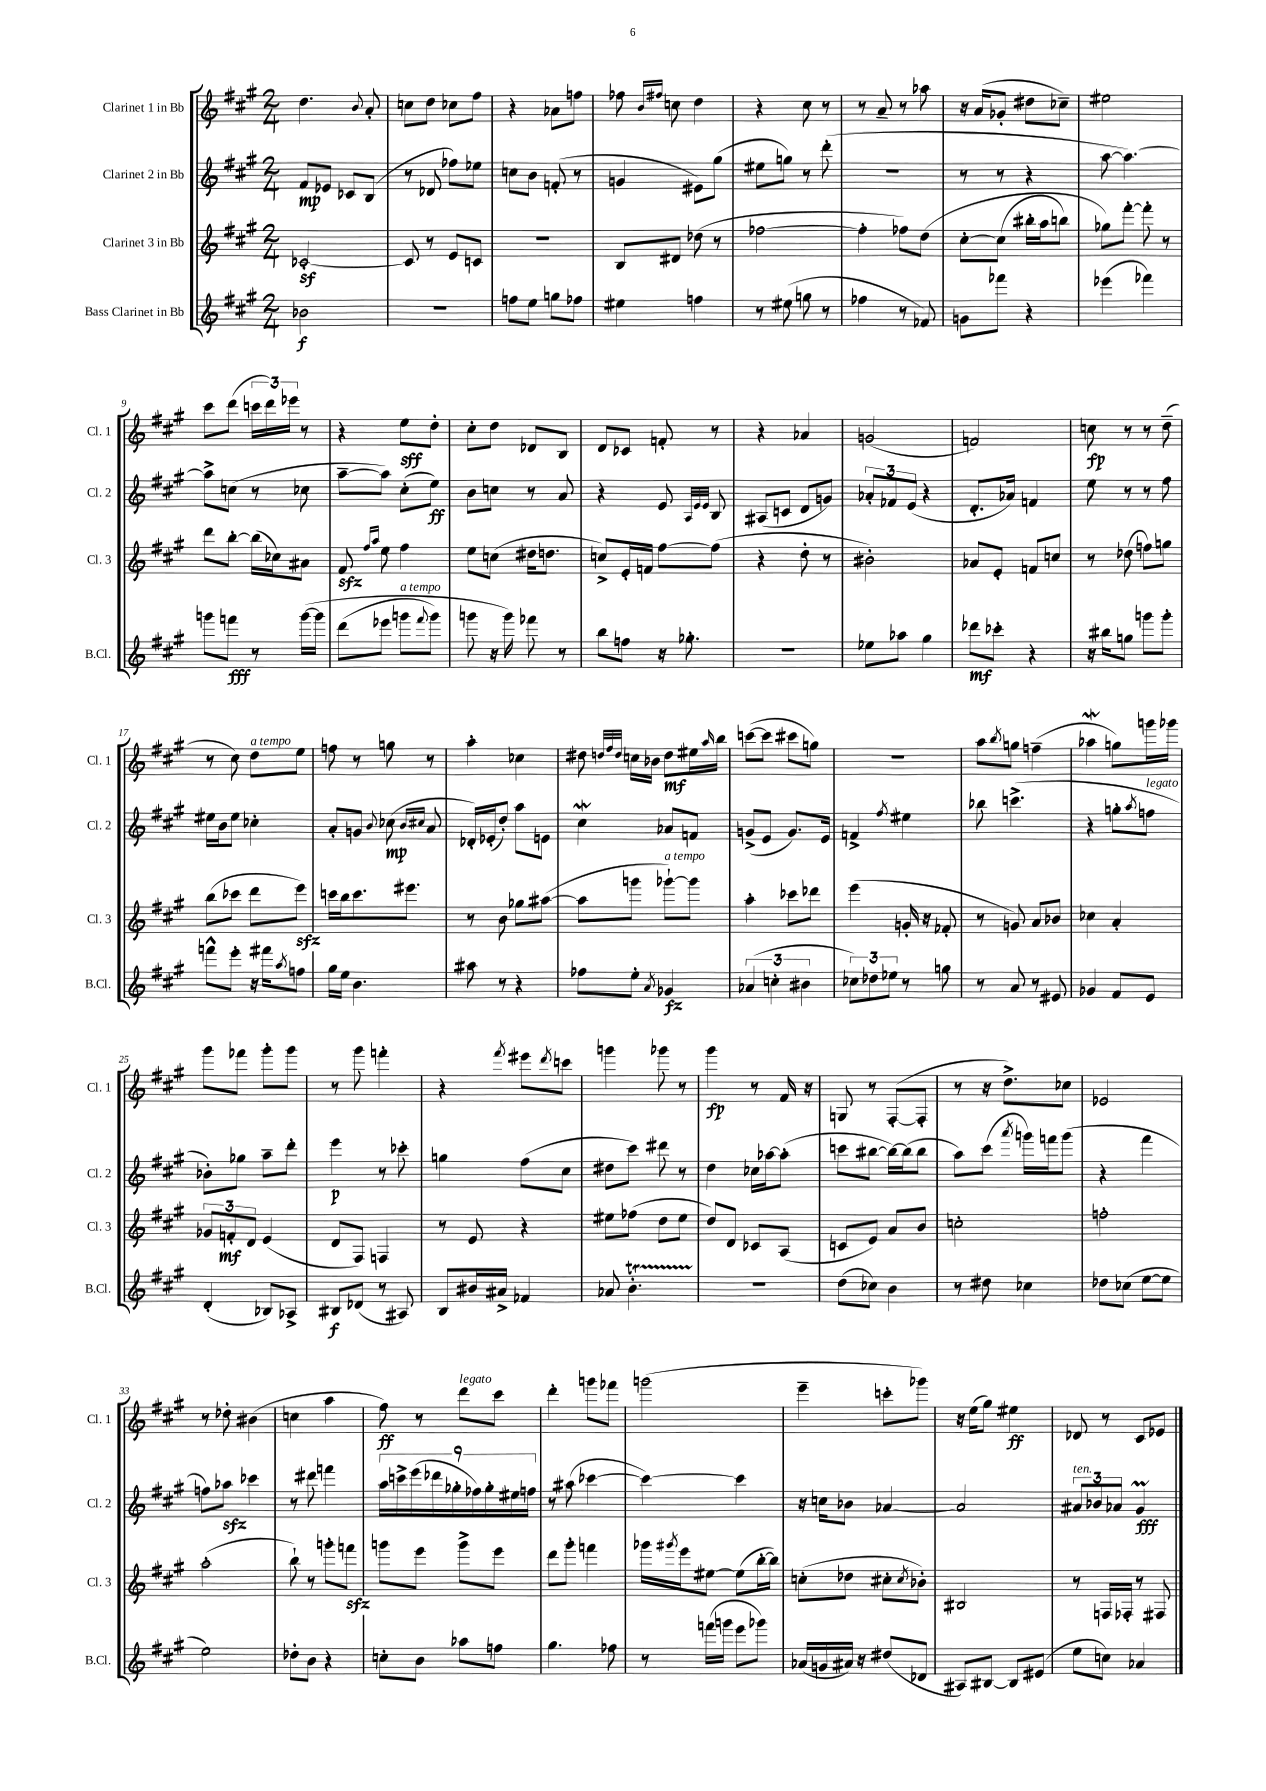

**kern	**kern	**kern	**kern
*staff4	*staff3	*staff2	*staff1
*clefG2	*clefG2	*clefG2	*clefG2
*k[f#c#g#]	*k[f#c#g#]	*k[f#c#g#]	*k[f#c#g#]
*M2/4	*M2/4	*M2/4	*M2/4
2b-\	[2c-'/	8f#/L	4.dd\
.	.	8e-/J	.
.	.	8c-/L	.
.	.	.	8qqb/
.	.	(8B/J	8a'/
=	=	=	=
2r	8c-/]	8r	8cc\L
.	8r	8d-/	8dd\J
.	8e/L	8ff-\L)	8cc-\L
.	8c/J	8ee-\J	8ff#\J
=	=	=	=
8ff\L	2r	8cc\L	4r
8ee\J	.	8b\J	.
8gg\L	.	(8f'/	8a-\L
8ff-\J	.	8r	8ff\J
=	=	=	=
4ee#\	8B/L	4g/	8ff-\
.	.	.	16qqb/LL
.	.	.	16qqff#/JJ
.	8d#/J	.	8cc\
4ff\	(8dd-\	8e#\L)	4dd\
.	8r	(8gg#\J	.
=	=	=	=
8r	[2ff-\	8ee#\L	4r
(8ee#\	.	8gg\J)	.
8gg\	.	8r	8cc#\
8r	.	(8ddd'\	8r
=	=	=	=
4ff-\	4ff-'\]	2r	8r
.	.	.	8a~/
8r	8ff-\L)	.	8r
8f-/)	&(8dd\J	.	8aa-\
=	=	=	=
8g\L	[8cc#'\L	8r	16r
.	.	.	(16a/LK
8fff-\J	(8cc#\]J	8r	8g-'/J
4r	16bb#'\LL	4r	8dd#\L
.	16aa\J	.	.
.	8bb\J)	.	8cc-~\J)
=	=	=	=
(4eee-\	8gg-\L&)	[8aa\	2ee#\
.	[8fff#'\J	4.aa\_)	.
4fff-\)	8fff#'\]	.	.
.	8r	.	.
=	=	=	=
8ggg\L	8ddd\L	8aa^\]L	8ccc#\L
8fff\J	[8bb'\J	(8cc\J	(8ddd\J
8r	(16bb\]LL	8r	24ccc\LL
.	.	.	24ddd\)
.	16cc-\J)	.	.
.	.	.	24eee-\JJ
&([16ggg\LL	8a#\J	8cc-\	8r
16ggg\]JJ	.	.	.
=	=	=	=
(8ddd\L	8f#/	[8aa~\L	4r
.	16qqff#/LL	.	.
.	16qqaa/JJ	.	.
8eee-\J	8ee\	8aa\]J)	.
8ggg\L	4ff#\	(8cc#'\L	8ee\L
8qqfff#/	.	.	.
8ggg\J)	.	8ee\J)	8dd'\J
=	=	=	=
8ggg\	8ee\L	8b\L	8cc#'\L
16r	(8cc\J	8cc\J	8dd\J
16ggg\&)	.	.	.
8fff-\	16dd#\LK	8r	8d-/L
.	8.dd\J	.	.
8r	.	8a/	8B/J
=	=	=	=
8bb\L	8cc^/L)	4r	8d/L
8ff\J	16e'/L	.	8c-/J
.	16f/JJ	.	.
16r	[8ff#\L	8e/	8f'/
8.gg-'\	.	.	.
.	.	32qqA/LLL	.
.	.	32qqe/	.
.	.	32qqe/JJJ	.
.	(8ff#\]J	8B/	8r
=	=	=	=
2r	4r	(8A#/L	4r
.	.	8c/J	.
.	8dd'\	8d/L	4a-/
.	8r	8g/J)	.
=	=	=	=
8ee-\L	2b#'\)	12a-'/L	(2g/
.	.	12f-/	.
8aa-\J	.	.	.
.	.	(12e/J	.
4gg#\	.	4r	.
=	=	=	=
8ddd-\L	8a-/L	8.d'/L	2f/)
8ccc-'\J	8e'/J	.	.
.	.	16a-/Jk)	.
4r	8f/L	4f/	.
.	8cc/J	.	.
=	=	=	=
16r	8r	8ee\	8cc\
16bb#\LK	.	.	.
8gg\J	(8dd-\	8r	8r
8ggg\L	8ff\L)	8r	8r
8ggg'\J	8gg\J	8ff#\	(8dd~\
=	=	=	=
8fff^^\L	(8bb\L	16ee#\LL	8r
.	.	16b\J	.
8eee'\J	8ccc-\J	8ee#\J	8cc#\)
16r	8ddd\L	4cc-'\	8dd\L
16fff#\LK	.	.	.
8qaa/	.	.	.
8ff\J	8eee\J)	.	8ee\J
=	=	=	=
16gg#\LL	16ccc\LL	8a'/L	8ff\
16ee\JJ	16bb\J	.	.
4.b\	8.ccc\	8g/J	8r
.	.	8qqb/	.
.	.	(8cc-\	8gg\
.	8.eee#\J	.	.
.	.	16qqb/LL	.
.	.	16qqcc#/JJ	.
.	.	8a/	8r
=	=	=	=
8aa#\	8r	16d-'/LL)	4aa'\
.	.	(16e-'/J	.
8r	8b\	8dd'/J)	.
4r	8gg-\L	8aa\L	4cc-\
.	([8aa#\J	8e\J	.
=	=	=	=
8ff-\L	8aa#\]L	4cc#\	8dd#\
.	.	.	32qqdd/LLL
.	.	.	32qqff#/
.	.	.	32qqdd/JJJ
8ee'\J	8ggg\J	.	16cc\LL
.	.	.	16b-\JJ
8qa/	.	.	.
4g-/	[8ggg-`\L)	8a-/L	8dd\L
.	8ggg-\]J	8f/J	16ee#\L
.	.	.	16qqaa/
.	.	.	16bb\JJ
=	=	=	=
(6a-/	4aa'\	(8g^/L	([8ccc\L
.	.	8e/J	8ccc\]J
6cc'\	.	.	.
.	8ccc-\L	8.g/L)	8ccc#\L
6b#\	.	.	.
.	8ddd-\J	.	8gg\J)
.	.	16e/Jk	.
=	=	=	=
12cc-\L)	(4eee\	4f^/	2r
12dd-\	.	.	.
12ee-\J	.	.	.
.	.	8qff#/	.
8r	16g'/	4ee#\	.
.	16r	.	.
8gg\	8f-'/	.	.
=	=	=	=
8r	8r	8bb-\	8aa\L
.	.	.	8qbb/
8a/	8g/)	(4.ccc^\	8gg\J
8r	8a/L	.	(4ff~\
8e#/	8b-/J	.	.
=	=	=	=
4g-/	4cc-\	4r	4aa-\
8f#/L	4a'/	8gg'\L	8gg\L)
.	.	8qaa/	.
8e/J	.	8ff\J	16ggg\L
.	.	.	16ggg-\JJ
=	=	=	=
(4d'/	12g-/L	8b-'\L)	8ggg#\L
.	12f'/	.	.
.	.	8gg-\J	8fff-\J
.	12d/J	.	.
8B-/L)	(4e/	8aa~\L	8ggg#'\L
8A-^/J	.	8ddd'\J	8ggg#\J
=	=	=	=
8B#/L	8d/L	4eee\	8r
(8d-/J	8F#/J)	.	8ggg#\
8r	4F/	8r	4fff'\
8A#/)	.	8ccc-'\	.
=	=	=	=
8B/L	8r	4gg\	4r
16b#/L	8e/	.	.
16a#^/JJ	.	.	.
.	.	.	8qfff#/
4f-/	4r	(8ff#\L	8eee#\L
.	.	.	8qddd/
.	.	8cc#\J	8ccc\J
=	=	=	=
8a-/	8ee#\L	8dd#\L	4ggg\
4.b'\	(8ff-\J	8ccc#\J)	.
.	8dd\L	8ddd#\	8ggg-\
.	8ee#\J	8r	8r
=	=	=	=
2r	8dd/L)	4dd\	4ggg#\
.	8d/J	.	.
.	8c-/L	16cc-\LL	8r
.	.	[16aa-\J	.
.	(8A/J	(8aa-'\]J	16f#/
.	.	.	16r
=	=	=	=
(8dd\L	8c/L	8ccc\L	8G/
8cc-\J)	8e/J)	[8bb#\J	8r
4b\	8a/L	16bb#\_LL)	([8F#'/L
.	.	(16bb#\]J	.
.	8b/J	8bb#\J	8F#'/]J
=	=	=	=
8r	2cc'\	8aa\L)	8r
8dd#\	.	(8ccc#\J	16r
.	.	.	8.dd^\L)
.	.	8qaaa/	.
4cc-\	.	16ggg\LL)	.
.	.	16fff\J	.
.	.	(8ggg\J	8cc-\J
=	=	=	=
8dd-\L	2ff'\	4r	2e-/
(8cc-\J	.	.	.
[8ee\L	.	4fff#\	.
8ee\]J	.	.	.
=	=	=	=
2ee\)	(2aa'\	8ff\L)	8r
.	.	8aa-\J	8dd-'\
.	.	4ccc-\	(4b#\
=	=	=	=
8dd-'\L	8bb`\)	8r	4cc\
8b\J	8r	8ddd#\	.
4r	8ggg'\L	4fff\	4aa\
.	8fff\J	.	.
=	=	=	=
8cc'\L	8ggg\L	18aa\LL	8ff#\)
.	.	18ccc^\	.
.	.	(18eee\	.
8b\J	8eee\J	.	8r
.	.	18ddd-\	.
.	.	18gg-'\	.
8aa-\L	8ggg^\L	.	8ddd\L
.	.	18ff-\)	.
.	.	18gg-'\	.
8ff\J	8eee\J	.	8ccc#\J
.	.	18ee#\	.
.	.	18ff\JJ	.
=	=	=	=
4.gg#\	8ddd\L	8r	4ddd'\
.	8ggg#'\J	(8aa#\	.
.	4fff\	[4ccc-\	8ggg\L
8ff-\	.	.	8fff-\J
=	=	=	=
8r	16ggg-\LL	4ccc-\_)	(2ggg\
.	8qggg#/	.	.
.	16eee\J	.	.
(16fff\LL	[8ee#\J	.	.
16ggg\JJ	.	.	.
8eee\L	(8ee#\]L	4ccc-\]	.
8ggg-\J)	[16bb'\L	.	.
.	16bb\]JJ)	.	.
=	=	=	=
(16a-/LL	(8cc'\L	16r	4eee~\
16g/	.	16cc\LK	.
16a#/JJ)	8dd-\J	8b-\J	.
16r	.	.	.
(8dd#/L	8cc#'\L	[4a-/	8ccc'\L
.	8qcc#/	.	.
8d-/J	8b-'\J)	.	8ggg-\J)
=	=	=	=
8A#/L)	2B#/	2a-/]	16r
.	.	.	(16ee\LK
[8B#/J	.	.	8gg#\J)
8B#/]L	.	.	4ee#\
(8e#/J	.	.	.
=	=	=	=
8ee\L	8r	12a#/L	8d-/
.	.	12b-/	.
8cc\J)	16F/LL	.	8r
.	.	12a-/J	.
.	16F-'/JJ	.	.
4a-/	8r	4g#/	8c#/L
.	8F#/	.	8e-/J
==	==	==	==
*-	*-	*-	*-
